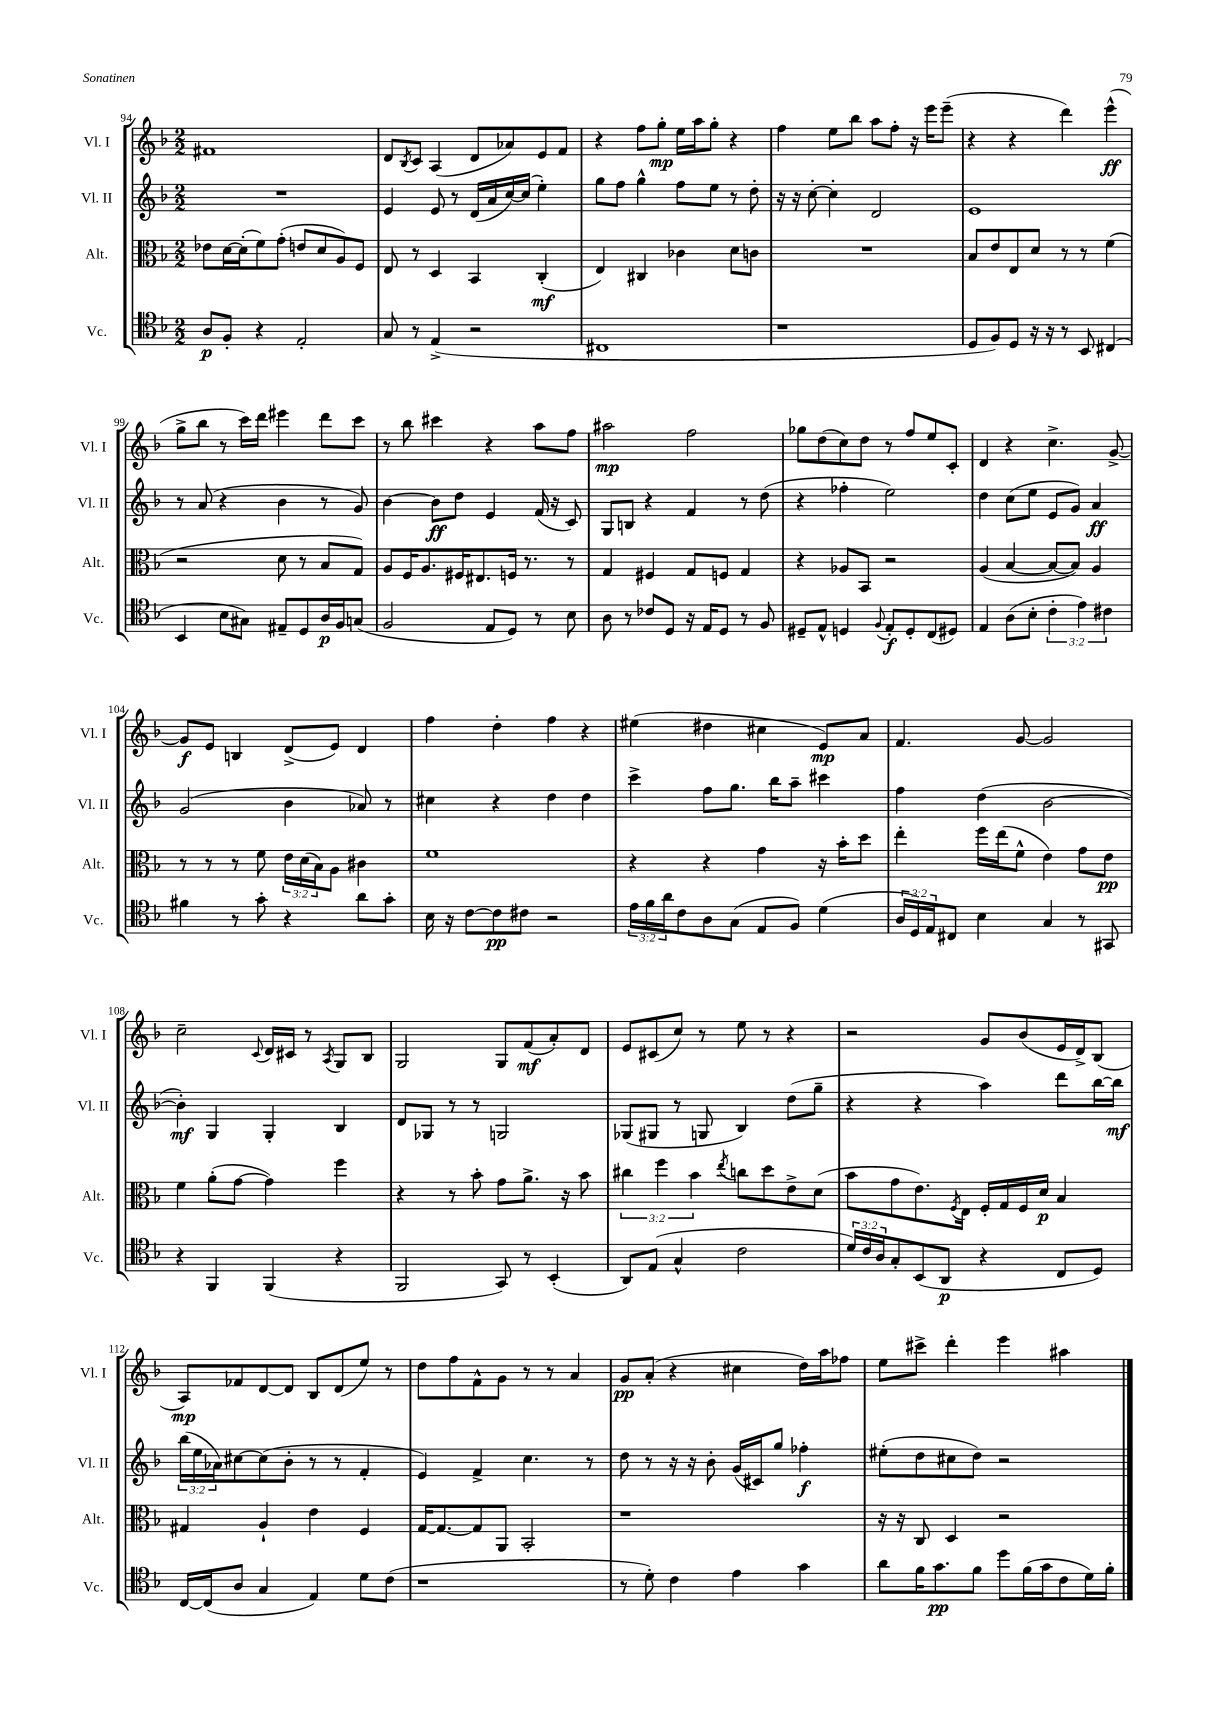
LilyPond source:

<<
\new StaffGroup <<
\new Staff = "s0" \with { instrumentName = "Vl. I" shortInstrumentName = "Vl. I" } {
    \clef treble \key f \major \numericTimeSignature \time 2/2
    fis'1 |
    d'8 \acciaccatura { bes8 } c'8 a4( d'8 aes'8) e'8 f'8 |
    r4 f''8 g''8-.\mp e''16 a''16 g''8-. r4 |
    f''4 e''8 bes''8 a''8 f''8-. r16 e'''16 e'''8--( |
    r4 r4 d'''4) e'''4-^\ff( |
    g''8-> bes''8 r8 c'''16) d'''16 eis'''4 d'''8 c'''8 |
    r8 bes''8 cis'''4 r4 a''8 f''8 |
    ais''2\mp f''2 |
    ges''8 d''8( c''8) d''8 r8 f''8 e''8 c'8-. |
    d'4 r4 c''4.-> g'8~-> |
    g'8\f e'8 b4 d'8->( e'8) d'4 |
    f''4 d''4-. f''4 r4 |
    eis''4( dis''4 cis''4 e'8\mp) a'8 |
    f'4. g'8~ g'2 |
    c''2-- \appoggiatura { c'8 } d'16 cis'16 r8 \acciaccatura { a8 } g8 bes8 |
    g2 g8 f'8\mf( a'8-.) d'8 |
    e'8 cis'8( c''8) r8 e''8 r8 r4 |
    r2 g'8 bes'8( e'16 d'16->) bes8( |
    a8\mp) fes'8 d'8~ d'8 bes8 d'8( e''8) r8 |
    d''8 f''8 f'8-^ g'8 r8 r8 a'4 |
    g'8\pp a'8-.( r4 cis''4 d''16) a''16 fes''8 |
    e''8 cis'''8-> d'''4-. e'''4 ais''4 \bar "|." |
}
\new Staff = "s1" \with { instrumentName = "Vl. II" shortInstrumentName = "Vl. II" } {
    \clef treble \key f \major \numericTimeSignature \time 2/2 \override Staff.TupletNumber.text = #tuplet-number::calc-fraction-text
    R1 |
    e'4 e'8 r8 d'16( a'16 c''16~) c''16( e''4-.) |
    g''8 f''8 g''4-^ f''8 e''8 r8 d''8-. |
    r16 r16 c''8~-. c''4-. d'2 |
    e'1 |
    r8 a'8( r4 bes'4 r8 g'8) |
    bes'4~ bes'8\ff d''8 e'4 f'16( r16 c'8) |
    g8 b8 r4 f'4 r8 d''8( |
    r4 fes''4-. e''2) |
    d''4 c''8( e''8 e'8 g'8) a'4\ff |
    g'2( bes'4 aes'8) r8 |
    cis''4 r4 d''4 d''4 |
    c'''4-> f''8 g''8. bes''16 a''8-- cis'''4 |
    f''4 d''4( bes'2~ |
    bes'4-.\mf) g4 g4-. bes4 |
    d'8 ges8 r8 r8 g2 |
    ges8( gis8 r8 g8 bes4) d''8( g''8-- |
    r4 r4 a''4) d'''8 bes''16~ bes''16\mf |
    \tuplet 3/2 { bes''16( e''16 aes'16) } cis''8~ cis''8( bes'8-. r8 r8 f'4-. |
    e'4) f'4-> c''4. r8 |
    d''8 r8 r16 r16 bes'8-. g'16( cis'16) g''8 fes''4-.\f |
    eis''8-.( d''8 cis''8 d''8) r2 \bar "|." |
}
\new Staff = "s2" \with { instrumentName = "Alt." shortInstrumentName = "Alt." } {
    \clef alto \key f \major \numericTimeSignature \time 2/2 \override Staff.TupletNumber.text = #tuplet-number::calc-fraction-text
    ees'8 d'16~ d'16-.( f'8) g'8-.( e'8 d'8 a8) f8 |
    e8 r8 d4 bes,4 c4-.\mf( |
    e4) cis4 ces'4 d'8 c'8 |
    R1 |
    bes8 e'8 e8 d'8 r8 r8 f'4( |
    r2 d'8 r8 bes8 g8) |
    a8 f16 a8. fis16 eis8. f16 r8. r8 |
    g4 fis4 g8 f8 g4 |
    r4 aes8 bes,8 r2 |
    a4( bes4~ bes8~ bes8) a4 |
    r8 r8 r8 f'8 \tuplet 3/2 { e'16 d'16( bes16) } a8 cis'4 |
    f'1 |
    r4 r4 g'4 r16 bes'16-. d''8 |
    e''4-. f''16 e''16( f'8-^ e'4) g'8 e'8\pp |
    f'4 a'8-.( g'8~ g'4) f''4 |
    r4 r8 bes'8-. g'8 a'8.-> r16 bes'8 |
    \tuplet 3/2 { cis''4 f''4 bes'4 } \acciaccatura { e''8 } c''8 d''8 e'8-> d'8( |
    bes'8 g'8 e'8.) \acciaccatura { f8 } e16 f16-. g16 f16 d'16\p bes4 |
    gis4 a4-! e'4 f4 |
    g16~ g8.~ g8 a,8 bes,2-. |
    r1 |
    r16 r16 c8 d4 r2 \bar "|." |
}
\new Staff = "s3" \with { instrumentName = "Vc." shortInstrumentName = "Vc." } {
    \clef tenor \key f \major \numericTimeSignature \time 2/2 \override Staff.TupletNumber.text = #tuplet-number::calc-fraction-text
    a8\p f8-. r4 e2-. |
    g8 r8 e4->( r2 |
    cis1 |
    r1 |
    d8 f8) d8 r16 r16 r8 bes,8 cis4( |
    bes,4 bes8 gis8) eis8-- d8 a16\p f16 g8( |
    f2 e8 d8) r8 bes8 |
    a8 r8 ces'8 d8 r16 e16 d8 r8 f8 |
    dis8-- e8-^ d4 \appoggiatura { f8 } e8-.\f d8-. c8( dis8) |
    e4 a8( bes8-. \tuplet 3/2 { c'4-. e'4) cis'4 } |
    fis'4 r8 g'8-. r4 a'8 g'8-. |
    bes16 r16 c'8~ c'8\pp cis'8 r2 |
    \tuplet 3/2 { e'16 f'16 a'16 } c'8 a8 g8( e8 f8) d'4( |
    \tuplet 3/2 { a16 d16) e16 } cis8 bes4 g4 r8 gis,8 |
    r4 f,4 f,4( r4 |
    f,2 g,8) r8 bes,4-.( |
    a,8) e8( g4-^ c'2 |
    \tuplet 3/2 { d'16) c'16 a16 } g8-. bes,8( a,8\p r4 c8 d8) |
    c16~ c16( a8 g4 e4) d'8 c'8( |
    r1 |
    r8 d'8-.) c'4 e'4 g'4 |
    a'8 f'16 g'8.\pp f'8 d''8 f'16( g'16 c'8 d'16) f'16-. \bar "|." |
}
>>
>>
\layout { \context { \Score currentBarNumber = #94 } }
